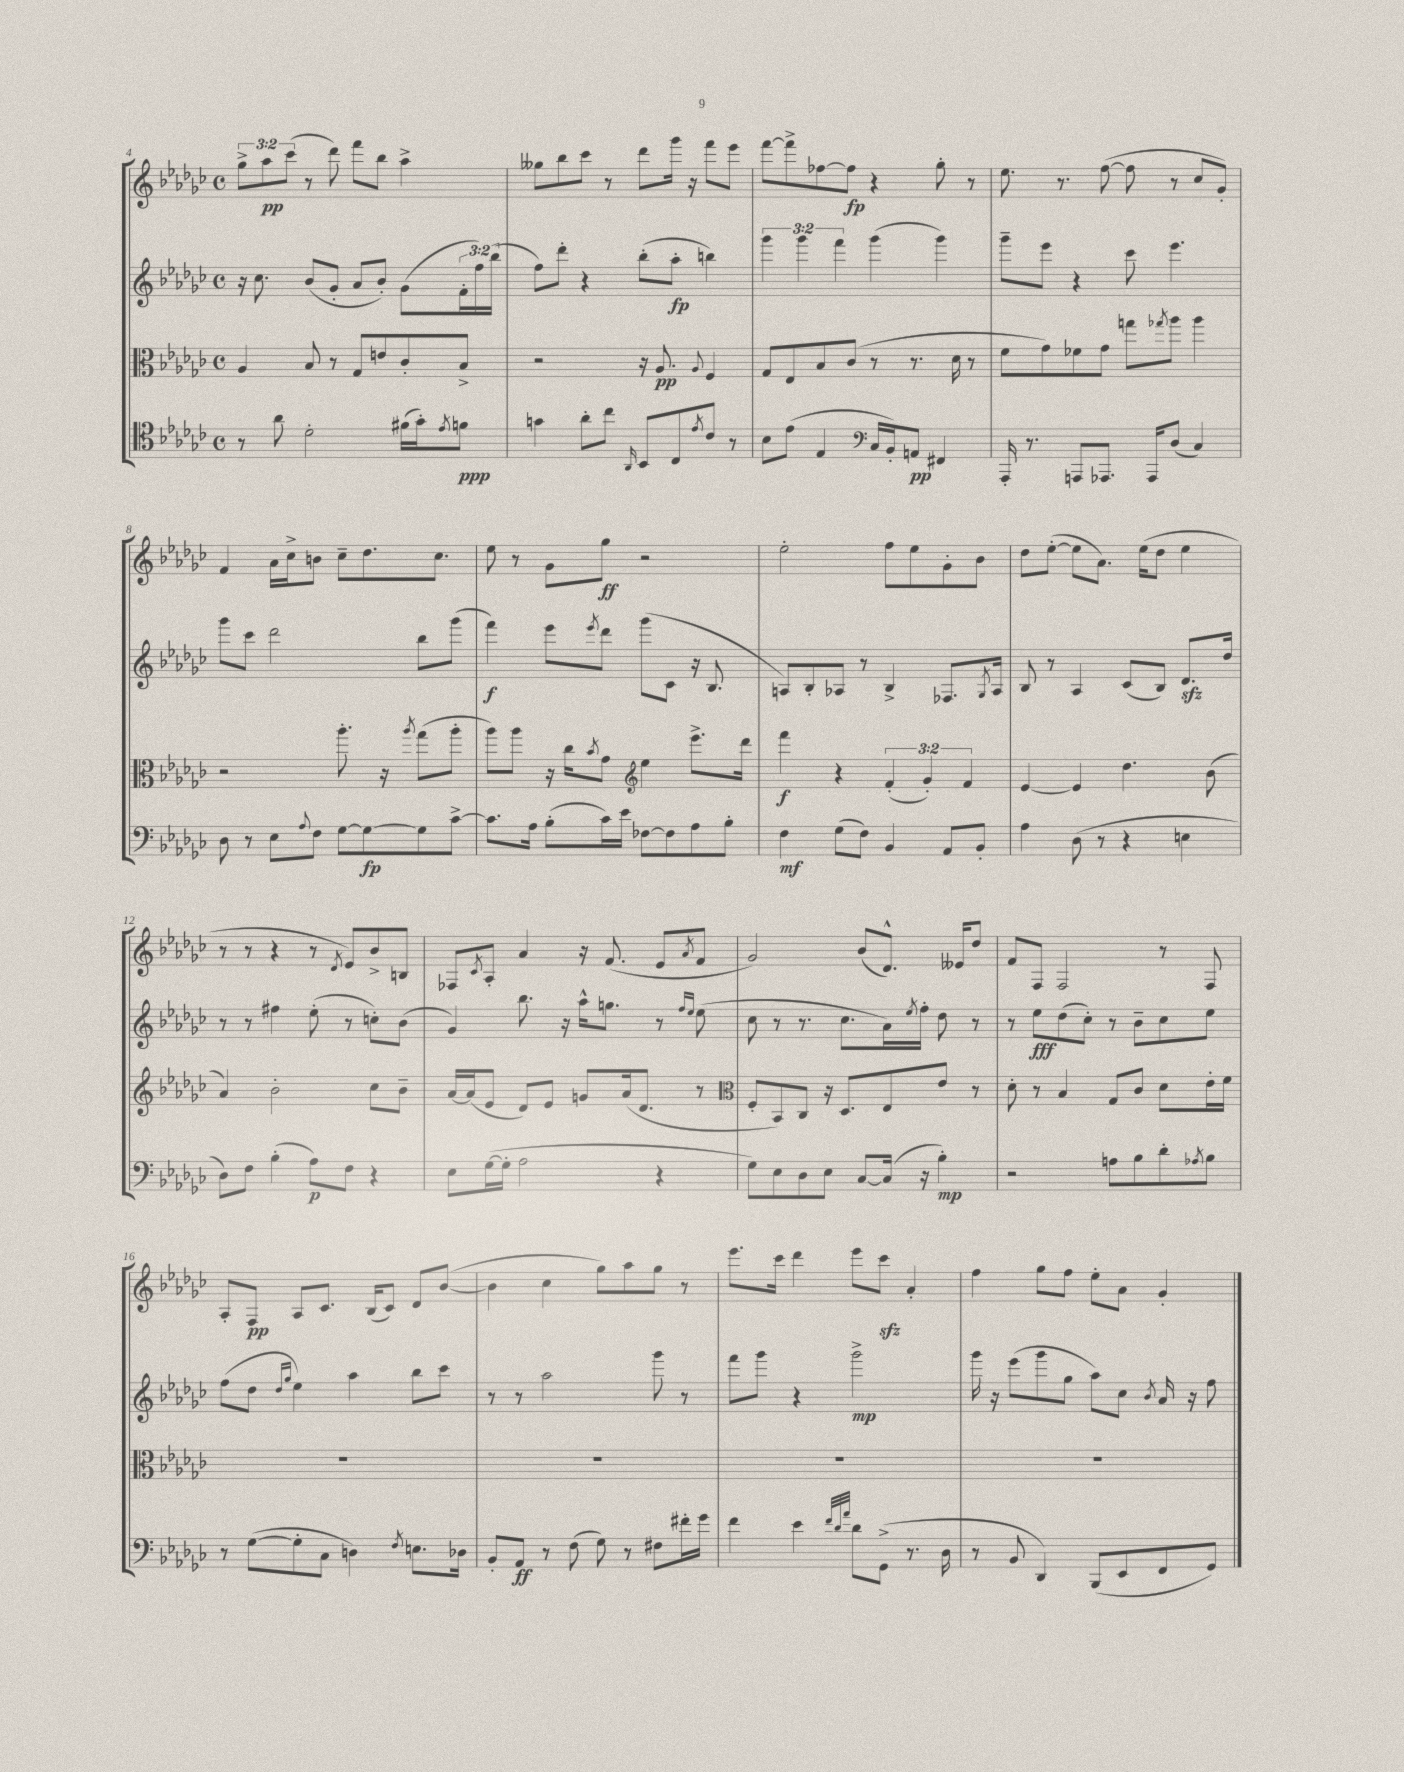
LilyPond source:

<<
\new StaffGroup <<
\new Staff = "s0" {
    \clef treble \key ges \major \defaultTimeSignature \time 4/4 \override Staff.TupletNumber.text = #tuplet-number::calc-fraction-text
    \tuplet 3/2 { ges''8-> aes''8\pp ces'''8( } r8 des'''8) f'''8 bes''8 aes''4-> |
    geses''8 bes''8 ces'''8 r8 des'''8 ges'''16 r16 f'''8 ees'''8 |
    f'''8~ f'''8-> fes''8~ fes''8\fp r4 ges''8-. r8 |
    ees''8. r8. f''8~( f''8 r8 ces''8 ges'8-.) |
    f'4 aes'16 ces''16-> b'8 ces''8-- des''8. ces''8. |
    ees''8 r8 ges'8 ges''8\ff r2 |
    ees''2-. f''8 ees''8 ges'8-. bes'8 |
    des''8 ees''8~-.( ees''8 aes'8.) ees''16( des''8 ees''4 |
    r8 r8 r4 r8 \acciaccatura { des'8 } ees'8) bes'8-> b8 |
    fes8 \acciaccatura { ces'8 } aes8-. aes'4 r16 f'8.( ees'8 \acciaccatura { aes'8 } f'8 |
    ges'2) bes'8( des'8.-^) eeses'16 des''8 |
    f'8 f8 f2 r8 f8 |
    aes8-. f8\pp aes8 ces'8. bes16( ces'8) des'8 bes'8~( |
    bes'4 ces''4 ges''8) aes''8 ges''8 r8 |
    ees'''8. ces'''16 des'''4 ees'''8 ces'''8\sfz aes'4-. |
    f''4 ges''8 f''8 ees''8-. aes'8 ges'4-. \bar "|." |
}
\new Staff = "s1" {
    \clef treble \key ges \major \defaultTimeSignature \time 4/4 \override Staff.TupletNumber.text = #tuplet-number::calc-fraction-text
    r16 ces''8. bes'8( ges'8-. aes'8 bes'8-.) ges'8( \tuplet 3/2 { f'16-. f''16) bes''16( } |
    f''8) des'''8-. r4 bes''8-.( aes''8-.\fp b''4) |
    \tuplet 3/2 { ges'''4 ges'''4 f'''4 } ges'''4( ges'''4) |
    ges'''8-- ees'''8 r4 ces'''8 ees'''4. |
    ges'''8 ces'''8 des'''2 bes''8 ges'''8( |
    f'''4\f) ees'''8 \acciaccatura { ees'''8 } des'''8 ges'''8( ces'8 r16 bes8. |
    a8) bes8-. aes8 r8 bes4-> fes8. \acciaccatura { ges8 } aes16 |
    bes8 r8 aes4 ces'8( bes8) des'8.\sfz des''16 |
    r8 r8 fis''4 ees''8-.( r8 c''8-.) bes'8( |
    ges'4) bes''8. r16 aes''16-^ g''8. r8 \grace { f''16 ees''16 } ees''8( |
    ces''8 r8 r8. ces''8. aes'16) \acciaccatura { ees''8 } f''16-. des''8 r8 |
    r8 ees''8\fff des''8( ces''8-.) r8 bes'8-- ces''8 ees''8 |
    f''8( des''8 \grace { des''16 ges''16 } ees''4) aes''4 bes''8 ces'''8 |
    r8 r8 aes''2 ges'''8 r8 |
    f'''8 ges'''8 r4 ges'''2->\mp |
    ges'''16 r16 ees'''8( ges'''8 ges''8 aes''8) ces''8 \acciaccatura { bes'8 } aes'16 r16 f''8 \bar "|." |
}
\new Staff = "s2" {
    \clef alto \key ges \major \defaultTimeSignature \time 4/4 \override Staff.TupletNumber.text = #tuplet-number::calc-fraction-text
    aes4 bes8 r8 ges8 e'8 ces'8-. bes8-> |
    r2 r16 aes8.\pp \appoggiatura { aes8 } f4 |
    ges8 ees8 bes8 ces'8( r8 r8. des'16 r8 |
    f'8 ges'8) fes'8 ges'8 g''8 \acciaccatura { ges''8 } aes''8 aes''4 |
    r2 aes''8.-. r16 \acciaccatura { aes''8 } ges''8( aes''8-. |
    aes''8) aes''8 r16 ces''16 \acciaccatura { bes'8 } ges'8 \clef treble ees''4 ees'''8.-> des'''16 |
    f'''4\f r4 \tuplet 3/2 { f'4-.( ges'4-.) f'4 } |
    ees'4~ ees'4 des''4. bes'8( |
    aes'4) bes'2-. ces''8 bes'8-- |
    aes'16~ aes'16( ees'8 des'8) ees'8 g'8 aes'16( des'8. r8 |
    \clef alto f8-. bes,8) ces8 r16 des8. ees8 ees'8 r8 |
    des'8-. r8 bes4 ges8 ces'8 des'8 ees'16-. f'16 |
    R1 |
    R1 |
    R1 |
    R1 \bar "|." |
}
\new Staff = "s3" {
    \clef tenor \key ges \major \defaultTimeSignature \time 4/4
    r8 aes'8 des'2-. fis'16( ges'16-.) \acciaccatura { ees'8 } f'8\ppp |
    g'4 aes'8-. ces''8 \grace { aes,16 } bes,8 ces8 \acciaccatura { ees'8 } ces'8 r8 |
    bes8 ees'8( ees4 \clef bass ces16 bes,16-.) a,8\pp fis,4 |
    aes,,16-. r8. a,,8 aes,,8. aes,,16 des8( ces4) |
    des8 r8 ees8 \appoggiatura { aes8 } f8 ges8~ ges8~\fp ges8 ces'8~-> |
    ces'8. aes16 bes8-.( ces'16) ees'16 fes8~ fes8 aes8 bes8-. |
    f4\mf ges8( f8) bes,4 aes,8 bes,8-. |
    aes4 des8( r8 r4 e4 |
    des8) f8 bes4-.( aes8\p) f8 r4 |
    ees8 ges16~( ges16-. aes2 r4 |
    ges8) ees8 des8 ees8 ces8~ ces16( r16 bes4-.\mp) |
    r2 a8 bes8 des'8-. \acciaccatura { aes8 } bes8 |
    r8 ges8~( ges8-. ces8 d4) \acciaccatura { f8 } e8. des16 |
    bes,8-. aes,8\ff r8 f8( ges8) r8 fis8 fis'16-. ges'16 |
    f'4 ees'4 \grace { f'32 des'32 aes'32 } des'8 ges,8->( r8. des16 |
    r8 bes,8 des,4) bes,,8( ees,8 f,8 ges,8) \bar "|." |
}
>>
>>
\layout { \context { \Score currentBarNumber = #4 } }
